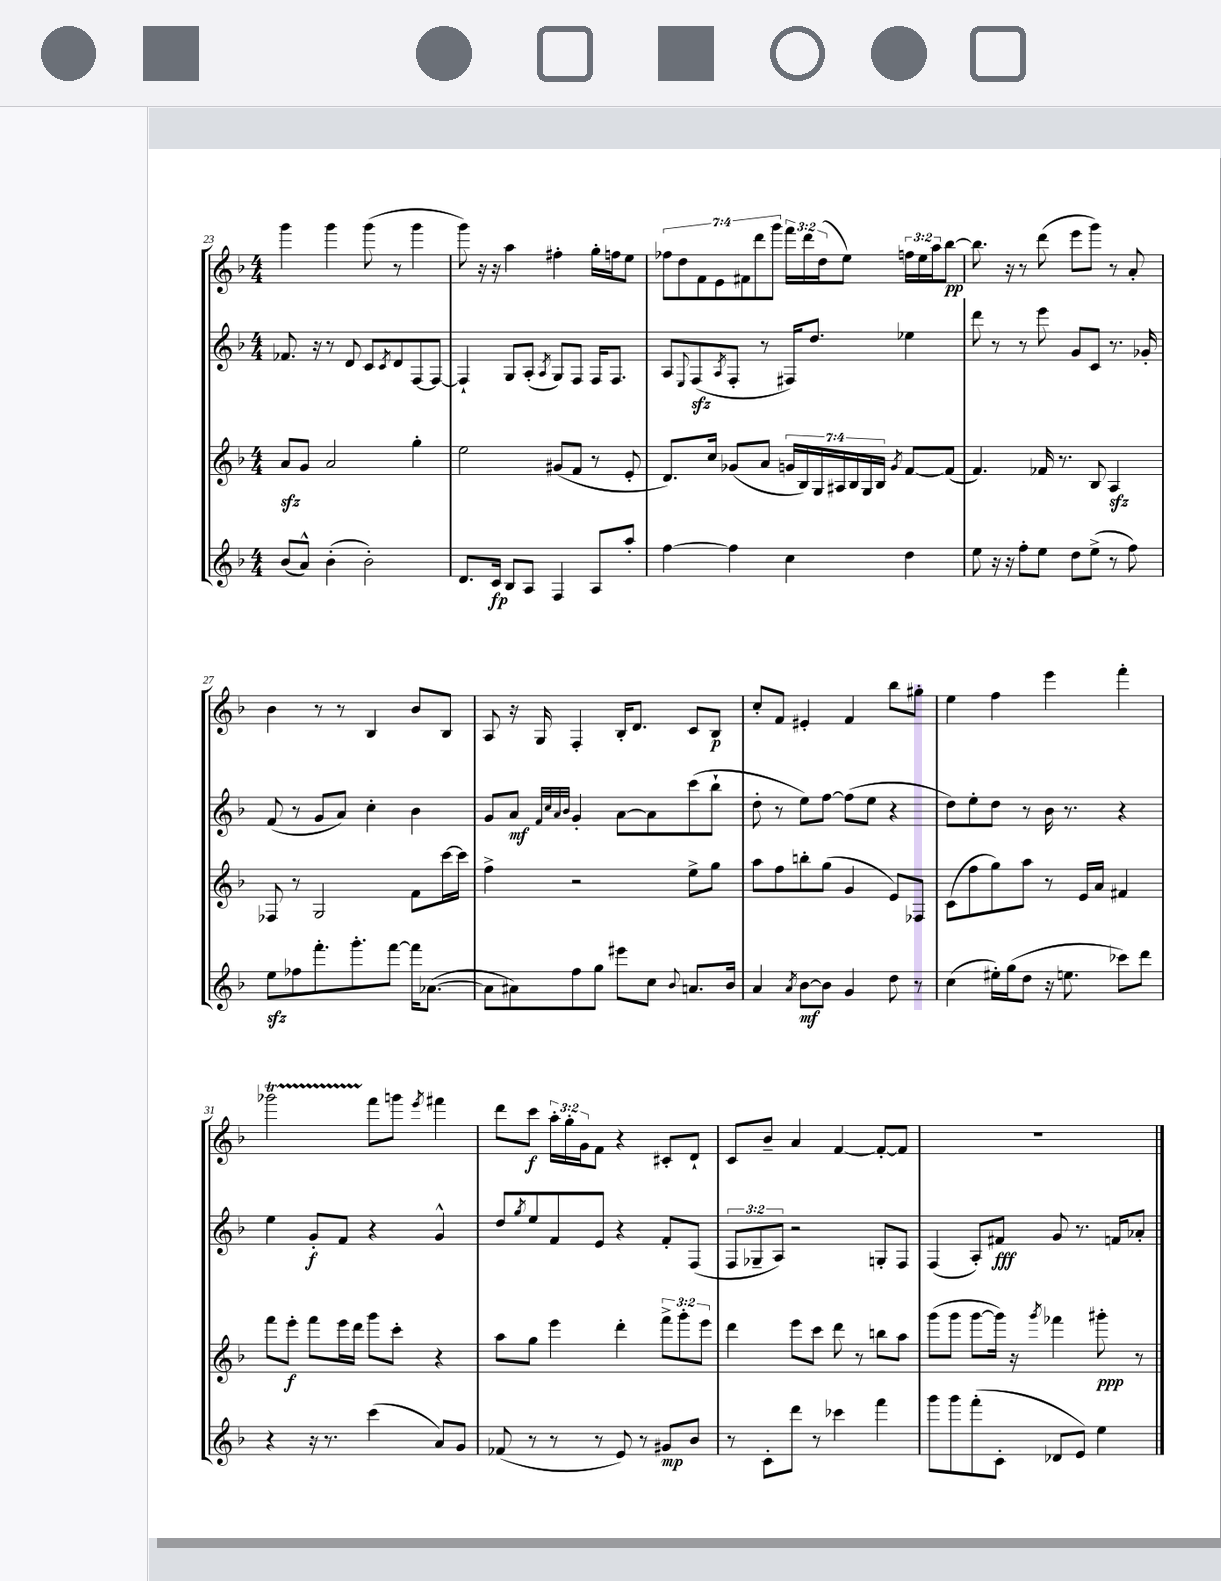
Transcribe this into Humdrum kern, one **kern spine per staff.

**kern	**dynam	**kern	**dynam	**kern	**dynam	**kern	**dynam
*part4	*part4	*part3	*part3	*part2	*part2	*part1	*part1
*staff4	*staff4	*staff3	*staff3	*staff2	*staff2	*staff1	*staff1
*clefG2	*	*clefG2	*	*clefG2	*	*clefG2	*
*k[b-]	*	*k[b-]	*	*k[b-]	*	*k[b-]	*
*M4/4	*	*M4/4	*	*M4/4	*	*M4/4	*
=23	=23	=23	=23	=23	=23	=23	=23
(8b-/L	.	8azz/L	.	8.f-X/	.	4ggg\	.
8a^^/J)	.	8g/J	.	.	.	.	.
.	.	.	.	16r	.	.	.
(4b-'\	.	2a/	.	8r	.	4ggg\	.
.	.	.	.	8d/	.	.	.
2b-'\)	.	.	.	8c/L	.	(8ggg\	.
.	.	.	.	8qc/	.	.	.
.	.	.	.	8d/	.	8r	.
.	.	4gg'\	.	[8F/	.	4ggg\	.
.	.	.	.	8F/J_	.	.	.
=24	=24	=24	=24	=24	=24	=24	=24
8.d/L	.	2ee\	.	4F`/]	.	8ggg\)	.
.	.	.	.	.	.	16r	.
16c/Jk	fp	.	.	.	.	16r	.
8B-/L	.	.	.	8G/L	.	4aa\	.
8A/J	.	.	.	(8A'/J	.	.	.
.	.	.	.	8qA/	.	.	.
4F/	.	(8g#X/L	.	8G/L)	.	4ff#X'\	.
.	.	8f/J	.	8F/J	.	.	.
8A/L	.	8r	.	16F/KL	.	16gg'\LL	.
.	.	.	.	8.F/J	.	16ffn\J	.
8aa'/J	.	8e'/	.	.	.	8ee\J	.
=25	=25	=25	=25	=25	=25	=25	=25
[4ff\	.	8.d/L)	.	8A/L	.	14ff-X\L	.
.	.	.	.	.	.	14dd\	.
.	.	.	.	8qqE/	.	.	.
.	.	.	.	(8Fzz/	.	.	.
.	.	.	.	.	.	14f\	.
.	.	16cc/Jk	.	.	.	.	.
.	.	.	.	.	.	14e\	.
.	.	.	.	8qA/	.	.	.
4ff\]	.	(8g-X/L	.	8F'/J	.	.	.
.	.	.	.	.	.	14f#X\	.
.	.	.	.	.	.	14ddd\	.
.	.	8a/J	.	8r	.	.	.
.	.	.	.	.	.	14ggg\J	.
4cc\	.	28gn/LL	.	16F#X/KL)	.	24fff\LL	.
.	.	28B-/)	.	.	.	.	.
.	.	.	.	.	.	24ddd\	.
.	.	.	.	8.dd/J	.	.	.
.	.	28G/	.	.	.	.	.
.	.	.	.	.	.	(24dd\J	.
.	.	28A#X/	.	.	.	.	.
.	.	.	.	.	.	8ee\J)	.
.	.	28B-/	.	.	.	.	.
.	.	28G/	.	.	.	.	.
.	.	28B-/JJ	.	.	.	.	.
.	.	8qg/	.	.	.	.	.
4dd\	.	[8f/L	.	4ee-X\	.	24ffn\LL	.
.	.	.	.	.	.	24ee\	.
.	.	.	.	.	.	24aa\J	.
.	.	(8f/J]	.	.	.	[8bb-\J	pp
=26	=26	=26	=26	=26	=26	=26	=26
8ee\	.	4.f/)	.	8ddd\	.	8.bb-\]	.
16r	.	.	.	8r	.	.	.
16r	.	.	.	.	.	16r	.
8ff'\L	.	.	.	8r	.	8r	.
8ee\J	.	16f-X/	.	8eee\	.	(8ddd\	.
.	.	8.r	.	.	.	.	.
8dd\L	.	.	.	8g/L	.	8eee\L	.
(8ee^\J	.	8B-/	.	8c/J	.	8ggg\J)	.
8r	.	4Azz/	.	8.r	.	8r	.
8ff\)	.	.	.	.	.	8a'/	.
.	.	.	.	16g-X'/	.	.	.
!!LO:LB:g=z
=27	=27	=27	=27	=27	=27	=27	=27
8eezz\L	.	8F-X/	.	(8f/	.	4b-\	.
8ff-X\	.	8r	.	8r	.	.	.
8.fff'\	.	2G/	.	8g/L	.	8r	.
.	.	.	.	8a/J)	.	8r	.
8.ggg'\	.	.	.	.	.	.	.
.	.	.	.	4cc'\	.	4B-/	.
[8fff\J	.	.	.	.	.	.	.
16fff\KL]	.	8f\L	.	4b-\	.	8b-/L	.
([8.a-X\J	.	.	.	.	.	.	.
.	.	[16ccc\L	.	.	.	8B-/J	.
.	.	16ccc\JJ]	.	.	.	.	.
=28	=28	=28	=28	=28	=28	=28	=28
8a-\L]	.	4ff^\	.	8g/L	.	8A/	.
8a#X\)	.	.	.	8a/J	mf	16r	.
.	.	.	.	.	.	16G/	.
.	.	.	.	32qqf/LLL	.	.	.
.	.	.	.	32qqcc/	.	.	.
.	.	.	.	32qqa/	.	.	.
.	.	.	.	32qqb-/JJJ	.	.	.
8ff\	.	2r	.	4g'/	.	4F'/	.
8gg\J	.	.	.	.	.	.	.
8eee#X\L	.	.	.	[8a\L	.	16B-'/KL	.
.	.	.	.	.	.	8.d/J	.
8cc\J	.	.	.	8a\]	.	.	.
8qqb-/	.	.	.	.	.	.	.
8.an/L	.	8ee^\L	.	(8ccc\	.	8c/L	.
.	.	8gg\J	.	8bb-`\J	.	8B-/J	p
16b-/Jk	.	.	.	.	.	.	.
=29	=29	=29	=29	=29	=29	=29	=29
4a/	.	8aa\L	.	8dd'\	.	8cc'/L	.
.	.	8ff\	.	8r	.	8f/J	.
8qa/	.	.	.	.	.	.	.
[8b-\L	mf	8bbn'\	.	8ee\L)	.	4e#X'/	.
8b-\J]	.	(8gg\J	.	[8ff\J	.	.	.
4g/	.	4g/	.	(8ff\L]	.	4f/	.
.	.	.	.	8ee\J	.	.	.
8dd\	.	8e/L)	.	4r	.	8bb-\L	.
8r	.	8F-X/J	.	.	.	8gg#X'\J	.
=30	=30	=30	=30	=30	=30	=30	=30
(4cc\	.	(8c\L	.	8dd\L)	.	4ee\	.
.	.	8ff\	.	8ee'\	.	.	.
16ee#X'\LL)	.	8gg\)	.	8dd\J	.	4ff\	.
(16gg\J	.	.	.	.	.	.	.
8dd\J	.	8aa\J	.	8r	.	.	.
16r	.	8r	.	16b-\	.	4eee\	.
8.een\	.	.	.	8.r	.	.	.
.	.	16e/LL	.	.	.	.	.
.	.	16a/JJ	.	.	.	.	.
8ccc-X\L)	.	4f#X/	.	4r	.	4fff'\	.
8ddd\J	.	.	.	.	.	.	.
!!LO:LB:g=z
=31	=31	=31	=31	=31	=31	=31	=31
4r	.	8fff\L	.	4ee\	.	2ggg-XT\	.
.	.	8eee'\J	f	.	.	.	.
16r	.	8fff\L	.	8g'/L	f	.	.
8.r	.	.	.	.	.	.	.
.	.	16eee\L	.	8f/J	.	.	.
.	.	16ddd\JJ	.	.	.	.	.
(4ccc\	.	8ggg\L	.	4r	.	8fff\L	.
.	.	8ccc'\J	.	.	.	8gggn\J	.
.	.	.	.	.	.	8qeee/	.
8a/L)	.	4r	.	4g^^/	.	4fff#X\	.
8g/J	.	.	.	.	.	.	.
=32	=32	=32	=32	=32	=32	=32	=32
(8f-X/	.	8aa\L	.	8dd/L	.	8ddd\L	.
.	.	.	.	8qgg/	.	.	.
8r	.	8gg\J	.	8ee/	.	8ccc\J	f
8r	.	4eee\	.	8f/	.	24aa'\LL	.
.	.	.	.	.	.	24gg'\	.
.	.	.	.	.	.	24g\J	.
8r	.	.	.	8e/J	.	8f\J	.
8e/)	.	4ddd'\	.	4r	.	4r	.
8r	.	.	.	.	.	.	.
8g#X/L	mp	12fff^\L	.	8f'/L	.	8c#X'/L	.
.	.	12ggg'\	.	.	.	.	.
8b-/J	.	.	.	(8F/J	.	8d`/J	.
.	.	12eee\J	.	.	.	.	.
=33	=33	=33	=33	=33	=33	=33	=33
8r	.	4ddd\	.	12F/L	.	8c/L	.
.	.	.	.	12G-X~/	.	.	.
8c'\L	.	.	.	.	.	8b-~/J	.
.	.	.	.	12A/J)	.	.	.
8ddd\J	.	8eee\L	.	2r	.	4a/	.
8r	.	8ccc\J	.	.	.	.	.
4ccc-X\	.	8ddd\	.	.	.	[4f/	.
.	.	8r	.	.	.	.	.
4fff\	.	8bbn\L	.	8Gn'/L	.	8f'/L_	.
.	.	8aa\J	.	8F/J	.	8f/J]	.
=34	=34	=34	=34	=34	=34	=34	=34
8ggg\L	.	(8ggg\L	.	(4F/	.	1r	.
8ggg\	.	8ggg\J	.	.	.	.	.
(8fff'\	.	[8ggg\L	.	8A'/L)	.	.	.
8c'\J	.	16ggg\Jk])	.	8f#X/J	fff	.	.
.	.	16r	.	.	.	.	.
.	.	8qggg/	.	.	.	.	.
8d-X/L	.	4fff-X\	.	8g/	.	.	.
8e/J)	.	.	.	8.r	.	.	.
4ee\	.	8ggg#X'\	ppp	.	.	.	.
.	.	.	.	16fn/KL	.	.	.
.	.	8r	.	8a-X'/J	.	.	.
==	==	==	==	==	==	==	==
*-	*-	*-	*-	*-	*-	*-	*-
